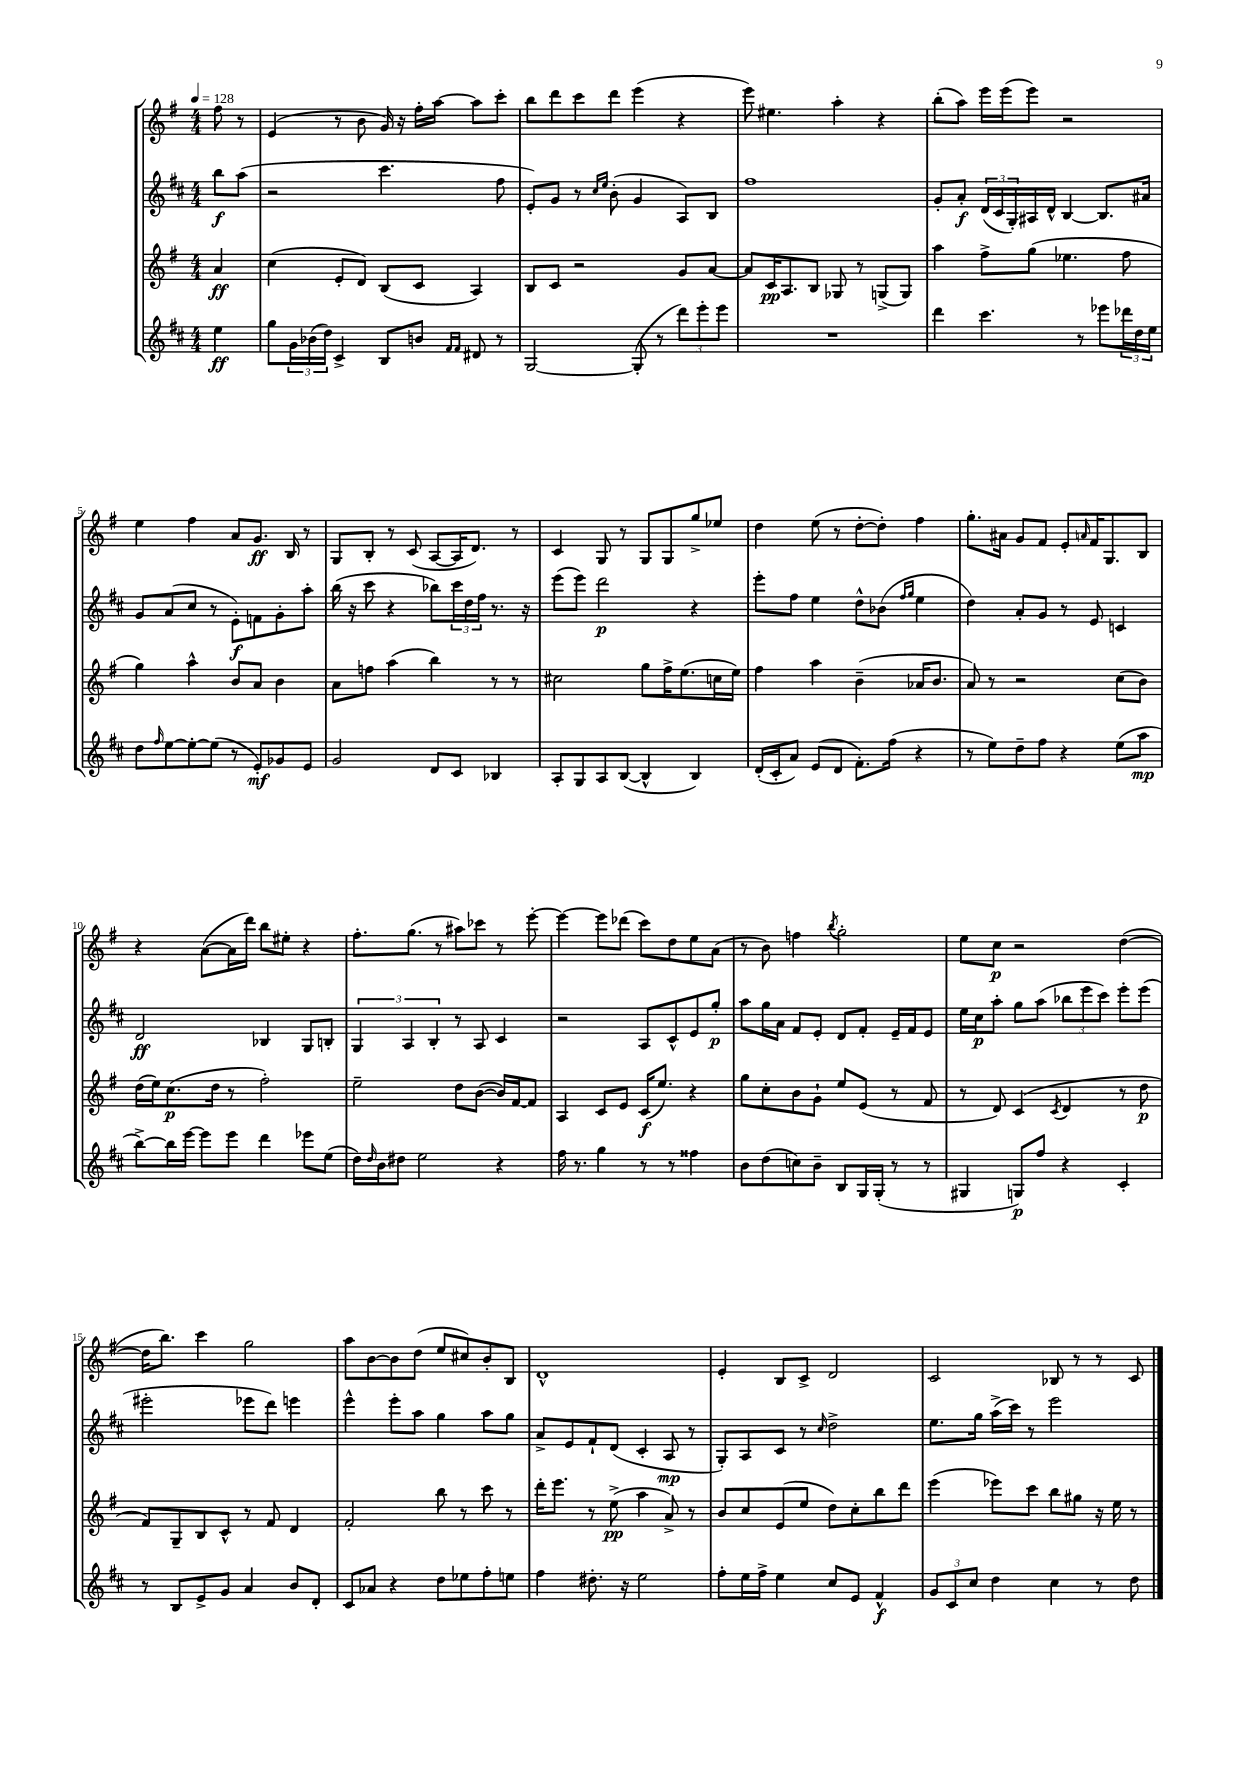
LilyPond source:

<<
\new StaffGroup <<
\new Staff = "s0" {
    \clef treble \key g \major \numericTimeSignature \time 4/4 \partial 4 \tempo 4 = 128
    fis''8 r8 |
    e'4( r8 b'8 g'16) r16 fis''16-. a''16~ a''8 c'''8-. |
    b''8 d'''8 c'''8 d'''8 e'''4( r4 |
    e'''8) eis''4. a''4-. r4 |
    b''8-.( a''8) e'''16 e'''16( e'''8) r2 |
    e''4 fis''4 a'8 g'8.\ff b16 r8 |
    g8 b8-. r8 c'8( a8~ a16 d'8.) r8 |
    c'4 g8 r8 g8 g8 g''8-> ees''8 |
    d''4 e''8( r8 d''8~-. d''8-.) fis''4 |
    g''8.-. ais'16 g'8 fis'8 e'8-. \grace { a'16 } fis'16 g8. b8 |
    r4 a'8~( a'16 d'''16) b''8 eis''8-. r4 |
    fis''8.-. g''8.( r8 ais''8) ces'''8 r8 e'''8~-. |
    e'''4~ e'''8 des'''8( c'''8) d''8 e''8 a'8( |
    r8 b'8) f''4 \acciaccatura { b''8 } g''2-. |
    e''8 c''8\p r2 d''4~( |
    d''16 b''8.) c'''4 g''2 |
    a''8 b'8~ b'8 d''8( e''8 cis''8) b'8-. b8 |
    d'1-^ |
    e'4-. b8 c'8-> d'2 |
    c'2 bes8 r8 r8 c'8 \bar "|." |
}
\new Staff = "s1" {
    \clef treble \key d \major \numericTimeSignature \time 4/4 \partial 4
    b''8\f a''8( |
    r2 cis'''4. fis''8 |
    e'8-.) g'8 r8 \grace { cis''16 e''16 } b'8-.( g'4 a8) b8 |
    fis''1 |
    g'8-. a'8-.\f \tuplet 3/2 { d'16( cis'16 g16-.) } ais16 d'16-^ b4~ b8. ais'16 |
    g'8 a'8( cis''8 r8 e'8-.\f) f'8 g'8-. a''8-. |
    b''16( r16 cis'''8 r4 bes''8) \tuplet 3/2 { cis'''16 d''16 fis''16 } r8. r16 |
    e'''8( e'''8) d'''2\p r4 |
    e'''8-. fis''8 e''4 d''8-^ bes'8( \grace { fis''16 g''16 } e''4 |
    d''4) a'8-. g'8 r8 e'8 c'4 |
    d'2\ff bes4 g8 b8-. |
    \tuplet 3/2 { g4 a4 b4-. } r8 a8 cis'4 |
    r2 a8 cis'8-^ e'8 g''8-.\p |
    a''8 g''16 a'16 fis'8 e'8-. d'8 fis'8-. e'16-- fis'16 e'8 |
    e''16 cis''16\p a''8-. g''8 a''8( \tuplet 3/2 { bes''8 e'''8 cis'''8) } e'''8-. e'''8( |
    eis'''2-. ees'''8 d'''8) e'''4 |
    e'''4-^ e'''8-. a''8 g''4 a''8 g''8 |
    a'8-> e'8 fis'8-! d'8( cis'4-. a8\mp r8 |
    g8-.) a8 cis'8 r8 \grace { cis''16 } d''2-> |
    e''8. g''16 a''16->( cis'''16) r8 e'''2 \bar "|." |
}
\new Staff = "s2" {
    \clef treble \key g \major \numericTimeSignature \time 4/4 \partial 4
    a'4\ff |
    c''4( e'8-. d'8) b8( c'8 a4) |
    b8 c'8 r2 g'8 a'8~ |
    a'8 c'16\pp a8. b8 ges8 r8 g8->( g8) |
    a''4 fis''8-> g''8( ees''4. fis''8 |
    g''4) a''4-^ b'8 a'8 b'4 |
    a'8 f''8 a''4( b''4) r8 r8 |
    cis''2 g''8 fis''16-> e''8.( c''16 e''16) |
    fis''4 a''4 b'4--( aes'16 b'8. |
    a'8) r8 r2 c''8( b'8) |
    d''16( e''16) c''8.\p( d''16 r8 fis''2-.) |
    e''2-- d''8 b'8~( b'16) fis'16~ fis'8 |
    a4 c'8 e'8 c'16\f( e''8.) r4 |
    g''8 c''8-. b'8 g'8-! e''8 e'8( r8 fis'8 |
    r8 d'8) c'4( \acciaccatura { c'8 } d'4 r8 d''8\p |
    fis'8) g8-- b8 c'8-^ r8 fis'8 d'4 |
    fis'2-. b''8 r8 c'''8 r8 |
    d'''16-. e'''8. r8 e''8->\pp( a''4 a'8->) r8 |
    b'8 c''8 e'8( e''8 d''8) c''8-. b''8 d'''8 |
    e'''4( ees'''8) c'''8 b''8 gis''8 r16 e''16 r8 \bar "|." |
}
\new Staff = "s3" {
    \clef treble \key d \major \numericTimeSignature \time 4/4 \partial 4
    e''4\ff |
    g''8 \tuplet 3/2 { g'16 bes'16( d''16) } cis'4-> b8 b'8 \grace { fis'16 fis'16 } dis'8 r8 |
    g2~ g8-.( r8 \tuplet 3/2 { d'''8) e'''8-. e'''8 } |
    R1 |
    d'''4 cis'''4. r8 ees'''8 \tuplet 3/2 { des'''16 d''16 e''16 } |
    d''8 \grace { fis''16 } e''8~ e''8~-. e''8( r8 e'8-.\mf) ges'8 e'8 |
    g'2 d'8 cis'8 bes4 |
    a8-. g8 a8 b8~( b4-^ b4) |
    d'16-.( cis'16-. a'8) e'8( d'8 fis'8.-.) fis''16( r4 |
    r8 e''8) d''8-- fis''8 r4 e''8( a''8\mp |
    b''8~->) b''16 e'''16~ e'''8 e'''8 d'''4 ees'''8 e''8( |
    d''16) \grace { d''16 } b'16 dis''8 e''2 r4 |
    fis''16 r8. g''4 r8 r8 fisis''4 |
    b'8 d''8( c''8) b'8-- b8 g16 g16-.( r8 r8 |
    gis4 g8\p) fis''8 r4 cis'4-. |
    r8 b8 e'8-> g'8 a'4 b'8 d'8-. |
    cis'8 aes'8 r4 d''8 ees''8 fis''8-. e''8 |
    fis''4 dis''8.-. r16 e''2 |
    fis''8-. e''16 fis''16-> e''4 cis''8 e'8 fis'4-^\f |
    \tuplet 3/2 { g'8 cis'8 cis''8 } d''4 cis''4 r8 d''8 \bar "|." |
}
>>
>>
